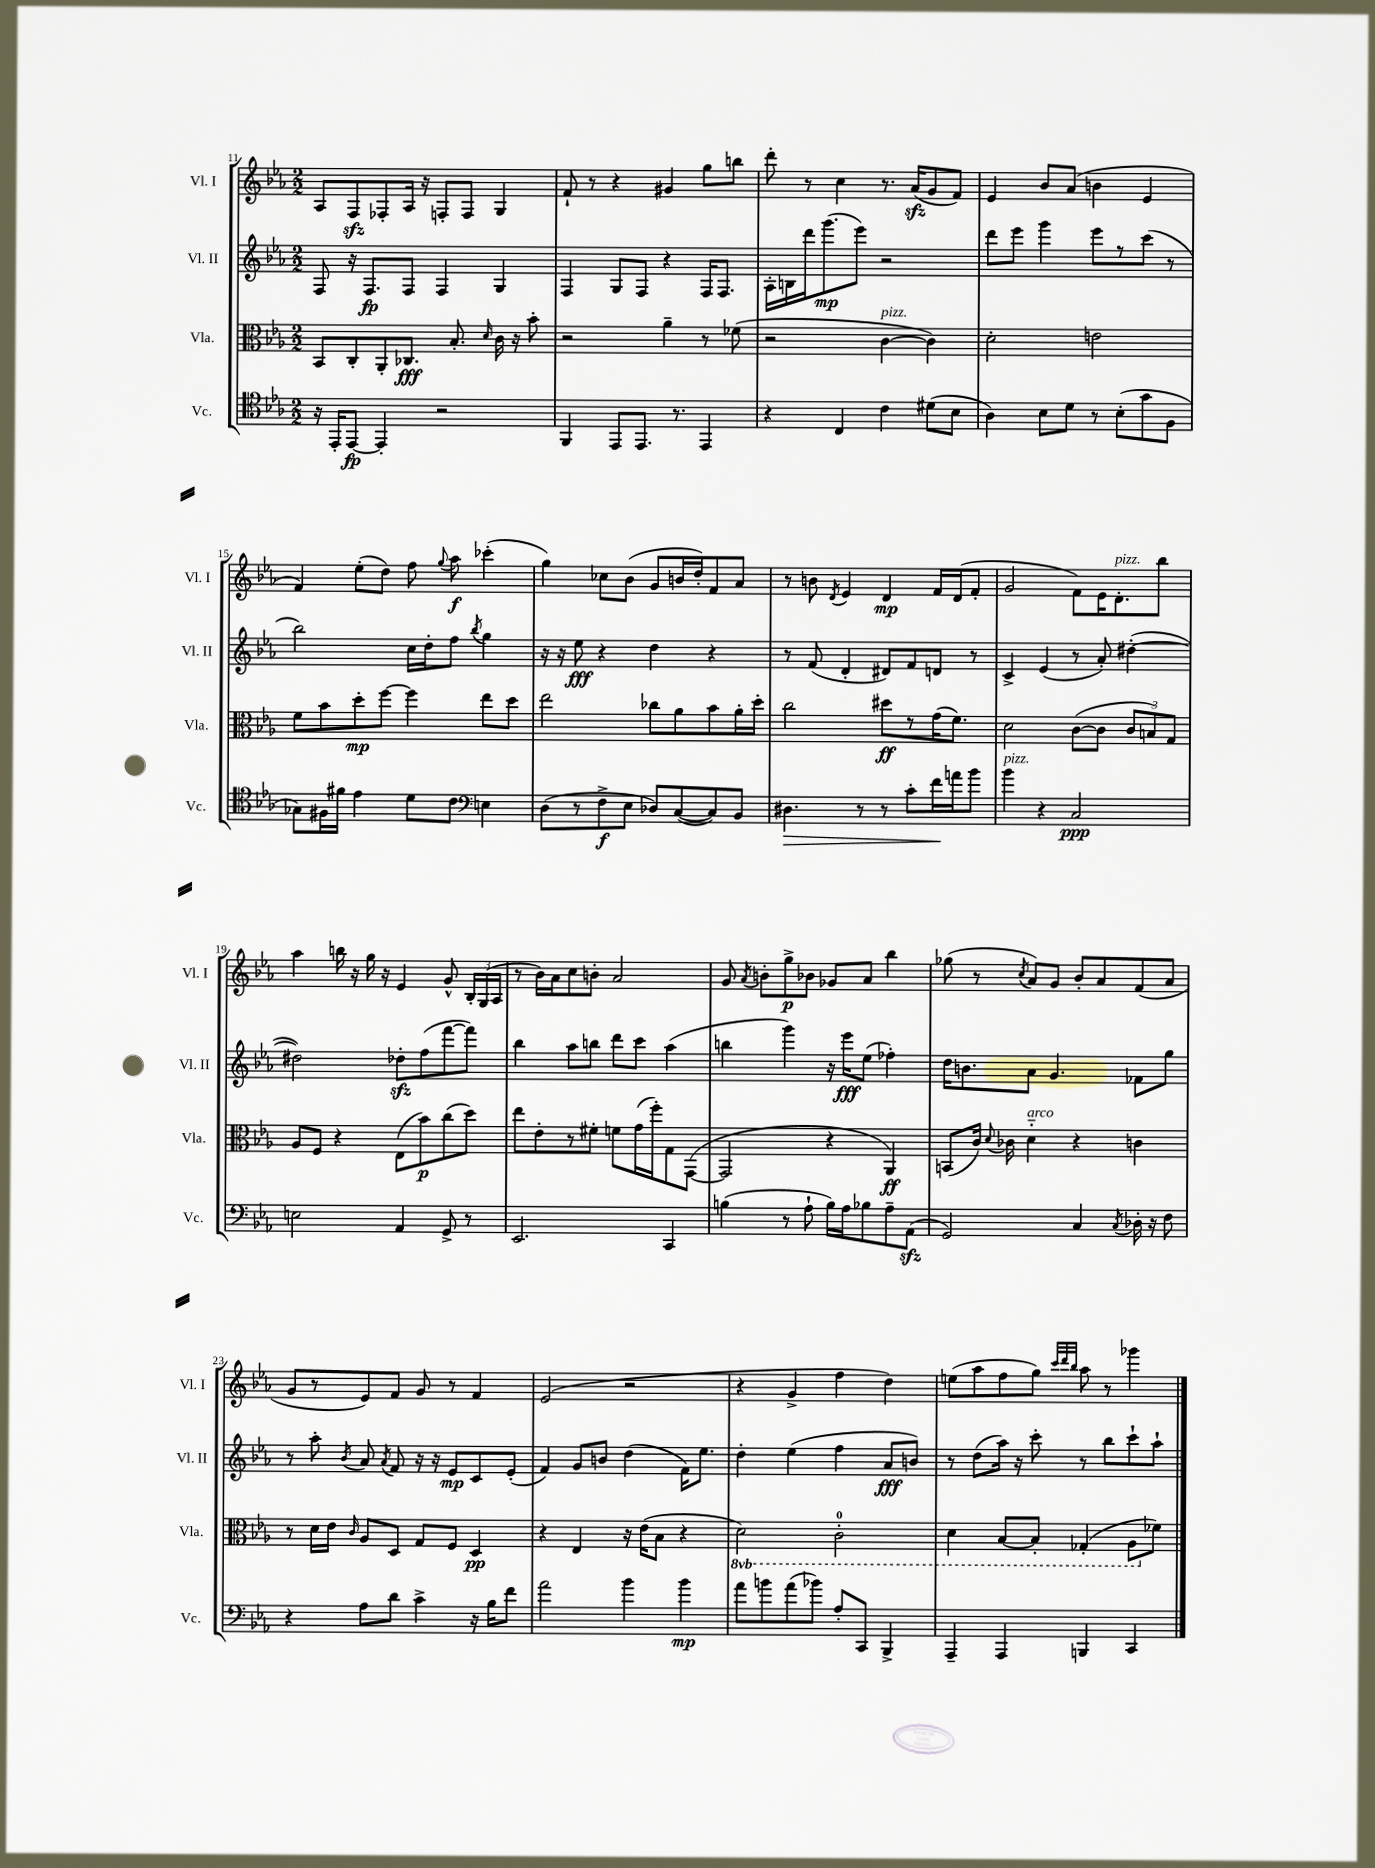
<<
\new StaffGroup <<
\new Staff = "s0" \with { instrumentName = "Vl. I" shortInstrumentName = "Vl. I" } {
    \clef treble \key ees \major \numericTimeSignature \time 2/2
    \autoBeamOff aes8[ f8\sfz fes8-. aes16] r16 f8[-. f8] g4 |
    f'8-! r8 r4 gis'4 g''8[ b''8] |
    d'''8-. r8 c''4 r8. aes'16[\sfz( g'8 f'8]) |
    ees'4 bes'8[ aes'8]( b'4 ees'4 |
    f'4) ees''8[-.( d''8]) f''8 \appoggiatura { g''8 } aes''8\f ces'''4-.( |
    g''4) ces''8[ bes'8]( g'8[ b'16 d''16-.) f'8 aes'8] |
    r8 b'8 \acciaccatura { d'8 } ees'4 d'4\mp f'16[ d'16( f'8]-. |
    g'2 f'8[) ees'16 d'8.-.^\markup { \italic "pizz." } bes''8] |
    aes''4 b''16 r16 g''16 r16 ees'4 g'8-^ \tuplet 3/2 { bes16[-. g16( aes16] } |
    r8 bes'16[) aes'16 c''8 b'8]-. aes'2 |
    g'8 \acciaccatura { aes'8 } b'8[-. g''8->\p bes'8] ges'8[ aes'8] bes''4 |
    ges''8( r8 \acciaccatura { c''8 } aes'8[) g'8] bes'8[-. aes'8 f'8( aes'8] |
    g'8[ r8 ees'8) f'8] g'8 r8 f'4 |
    ees'2( r2 |
    r4 g'4-> f''4 d''4) |
    e''8[( aes''8 f''8 g''8]) \grace { c'''32[ d'''32 bes''32] } aes''8 r8 ges'''4 \bar "|." |
}
\new Staff = "s1" \with { instrumentName = "Vl. II" shortInstrumentName = "Vl. II" } {
    \clef treble \key ees \major \numericTimeSignature \time 2/2
    \autoBeamOff f8 r16 f8.[\fp f8] f4 g4 |
    f4 g8[ f8] r4 f16[ f8.] |
    aes16[-. b16 d'''16 g'''8.\mp( ees'''8]) r2 |
    d'''8[ ees'''8] g'''4 ees'''8[ r8 c'''8]( r8 |
    bes''2) c''16[ d''16-. f''8] \acciaccatura { bes''8 } g''4 |
    r16 r16 ees''8\fff r4 d''4 r4 |
    r8 f'8( d'4-. dis'8[) f'8 d'8] r8 |
    c'4-> ees'4( r8 aes'8-.) dis''4~-.( |
    dis''2) des''8[-.\sfz f''8( f'''8~ f'''8]) |
    bes''4 aes''8[ b''8] d'''8[ c'''8] aes''4( |
    b''4 g'''4) r16 ees'''16[\fff ees''8]( fes''4-.) |
    d''16[ b'8. aes'8] g'4. fes'8[ g''8] |
    r8 aes''8-. \acciaccatura { bes'8 } aes'8 \acciaccatura { aes'8 } f'8 r16 r16 ees'8[\mp c'8 ees'8]-.( |
    f'4) g'8[ b'8] d''4( f'16[) ees''8.] |
    d''4-. ees''4( f''4 aes'8[\fff b'8]) |
    r8 d''8[( aes''16]) r16 c'''8-. r8 bes''8[ c'''8-! aes''8]-! \bar "|." |
}
\new Staff = "s2" \with { instrumentName = "Vla." shortInstrumentName = "Vla." } {
    \clef alto \key ees \major \numericTimeSignature \time 2/2 \set Staff.ottavationMarkups = #ottavation-simple-ordinals
    \autoBeamOff bes,8[ c8-. aes,8-. ces8.]\fff bes8.-. \grace { d'16 } c'16 r16 bes'8-. |
    r2 aes'4-- r8 fes'8( |
    r2 c'4~^\markup { \italic "pizz." } c'4) |
    d'2-. e'2 |
    f'8[ bes'8 d''8-.\mp f''8]~ f''4 ees''8[ d''8] |
    ees''2 ces''8[ aes'8 bes'8 aes'16-. d''16]-. |
    c''2 dis''8[\ff r8 g'16( f'8.]) |
    d'2 c'8[~( c'8] \tuplet 3/2 { c'8[ b8) g8] } |
    aes8[ f8] r4 ees8[( bes'8\p) c''8( d''8]) |
    ees''8[ ees'8-. r8 fis'8]-. f'8[ g'16( f''16-.) g8 g,8]~( |
    g,2 r4 aes,4\ff) |
    b,8[( c'16]) \appoggiatura { d'8 } ces'16 d'4-_^\markup { \italic "arco" } r4 c'4 |
    r8 d'16[ ees'16] \grace { c'16 } aes8[ d8] g8[ f8] d4\pp |
    r4 ees4 r16 ees'16[( bes8] r4 |
    \ottava #-1 d2) c2-0-. |
    d4 bes,8[~ bes,8]-. ges,4-.( aes,8[ \ottava #0 fes'8]) \bar "|." |
}
\new Staff = "s3" \with { instrumentName = "Vc." shortInstrumentName = "Vc." } {
    \clef tenor \key ees \major \numericTimeSignature \time 2/2
    \autoBeamOff r16 ees,16[-. ees,8]~\fp ees,4-. r2 |
    f,4 ees,8[ ees,8.] r8. ees,4 |
    r4 c4 c'4 dis'8[( bes8] |
    aes4) bes8[ d'8] r8 bes8[-.( g'8 f8] |
    ges8[) fis16 fis'16] ees'4 d'8[ c'8] \clef bass e4 |
    d8[( r8 f8->\f ees8] des8[) c8~( c8) bes,8] |
    dis4.\> r8 r8 c'8[-. f'16\! a'16 bes'8] |
    bes'4^\markup { \italic "pizz." } r4 c2\ppp |
    e2 aes,4 g,8-> r8 |
    ees,2. c,4 |
    b4( r8 aes8-! b16[) aes16 bes8 aes8-- aes,8]\sfz( |
    g,2) c4 \acciaccatura { c8 } des16-. r16 f8 |
    r4 aes8[ d'8] c'4-> r16 bes16[ f'8] |
    aes'2 bes'4 bes'4\mp |
    aes'8[ b'8 aes'8( bes'8]) aes8[-. c,8] bes,,4-> |
    aes,,4-- aes,,4 b,,4 c,4 \bar "|." |
}
>>
>>
\layout { \context { \Score currentBarNumber = #11 } }
